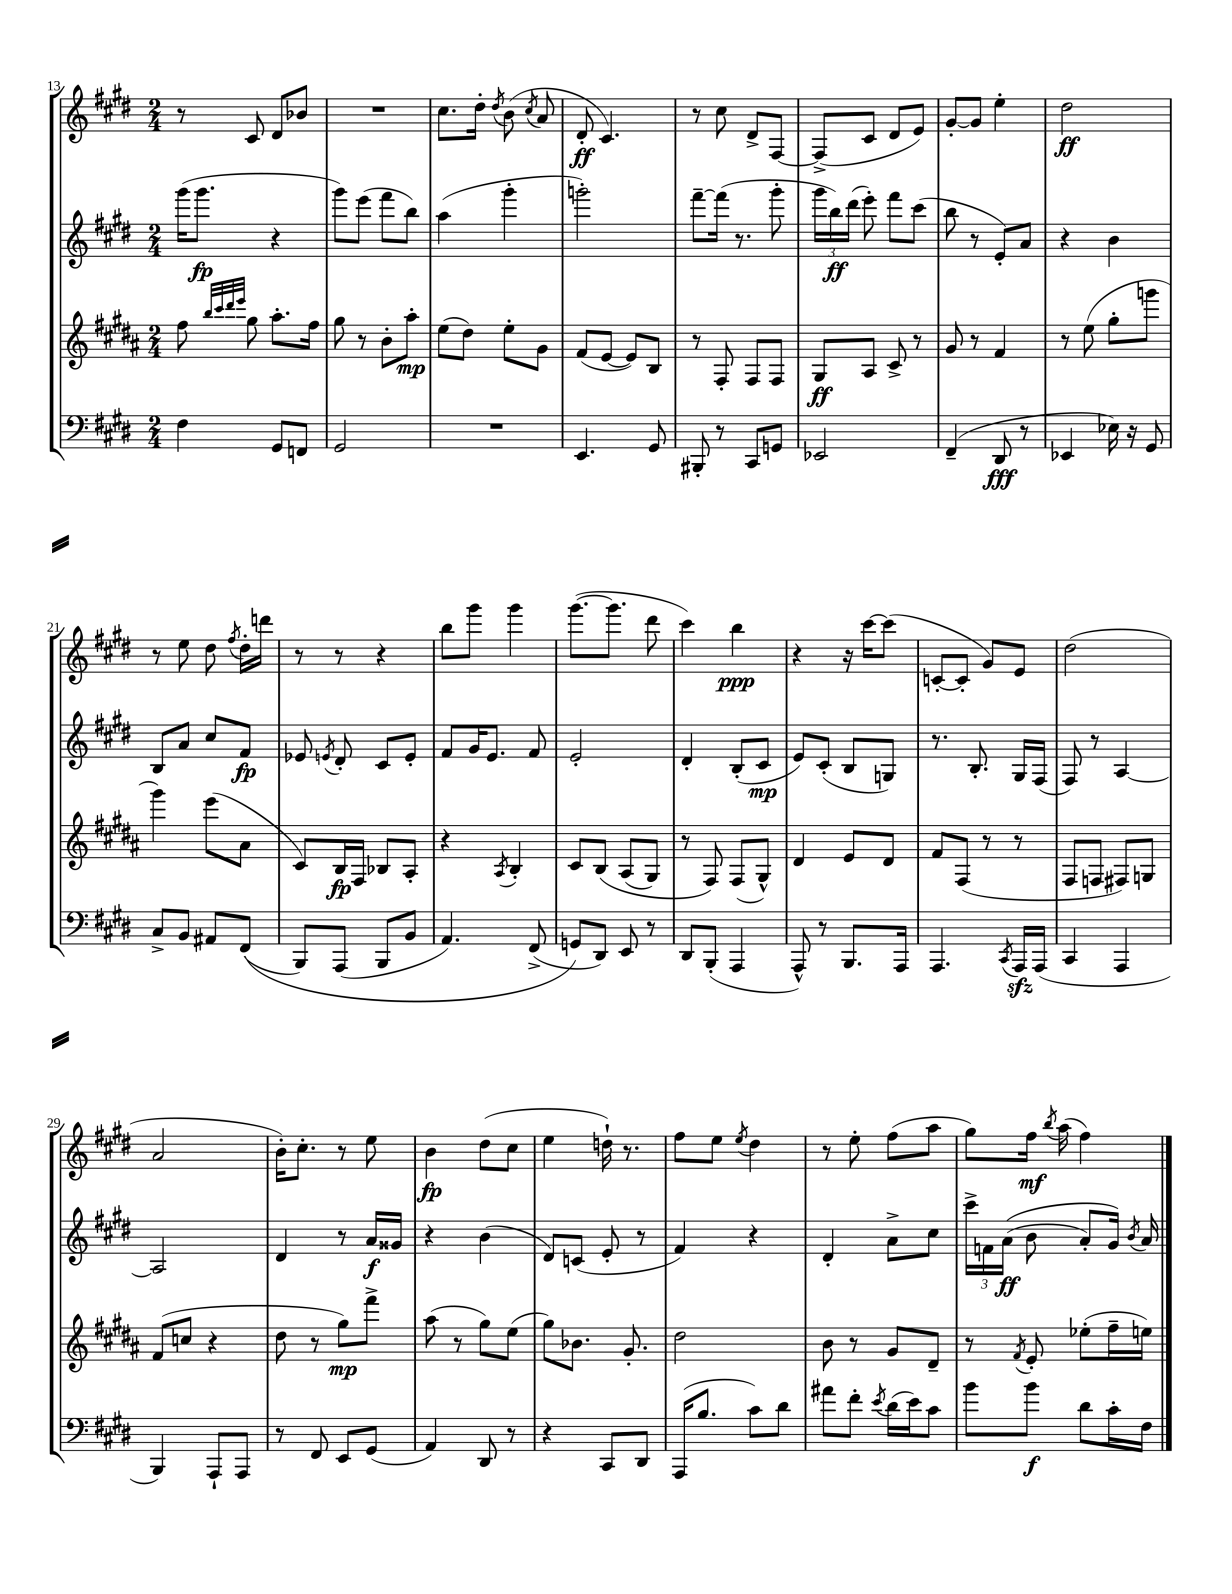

**kern	**kern	**kern	**kern
*staff4	*staff3	*staff2	*staff1
*clefF4	*clefG2	*clefG2	*clefG2
*k[f#c#g#d#]	*k[f#c#g#d#a#]	*k[f#c#g#d#]	*k[f#c#g#d#]
*M2/4	*M2/4	*M2/4	*M2/4
4F#	8ff#	(16ggg#	8r
.	.	8.ggg#	.
.	32qqbb	.	.
.	32qqccc#	.	.
.	32qqddd#	.	.
.	32qqeee	.	.
.	8gg#	.	8c#
8GG#	8.aa#'	4r	8d#
8FF	.	.	8b-
.	16ff#	.	.
=	=	=	=
2GG#	8gg#	8ggg#)	2r
.	8r	(8eee	.
.	8b'	8fff#	.
.	8aa#'	8bb)	.
=	=	=	=
2r	(8ee	(4aa	8.cc#
.	8dd#)	.	.
.	.	.	16dd#'
.	.	.	8qdd#
.	8ee'	4ggg#'	(8b
.	.	.	8qcc#
.	8g#	.	8a
=	=	=	=
4.EE	(8f#	2ggg')	8d#'
.	[8e	.	4.c#)
.	8e])	.	.
8GG#	8B	.	.
=	=	=	=
8BBB#'	8r	[8fff#~	8r
8r	8F#'	(16fff#]	8cc#
.	.	8.r	.
8CC#	8F#	.	8d#^
8GG	8F#	8ggg#'	[8F#
=	=	=	=
2EE-	8G#	24ggg#	(8F#^]
.	.	24bb)	.
.	.	(24ddd#	.
.	8A#	8eee')	8c#
.	8c#^	8fff#	8d#
.	8r	(8ccc#	8e)
=	=	=	=
(4FF#~	8g#	8bb	[8g#'
.	8r	8r	8g#]
8DD#	4f#	8e')	4ee'
8r	.	8a	.
=	=	=	=
4EE-	8r	4r	2dd#
.	(8ee	.	.
16E-)	8gg#'	4b	.
16r	.	.	.
8GG#	8ggg	.	.
=	=	=	=
8C#^	4ggg#)	8B	8r
8BB	.	8a	8ee
8AA#	(8eee	8cc#	8dd#
.	.	.	8qff#
&((8FF#	8a#	8f#	16dd#'
.	.	.	16ddd
=	=	=	=
8BBB)	8c#)	8e-	8r
.	.	8qe	.
(8AAA	16B	8d#'	8r
.	16F#	.	.
8BBB	8B-	8c#	4r
8BB	8A#'	8e'	.
=	=	=	=
4.AA)	4r	8f#	8bb
.	.	16g#	8ggg#
.	.	8.e	.
.	8qA#	.	.
.	4B'	.	4ggg#
(8FF#^	.	8f#	.
=	=	=	=
8GG&)	8c#	2e'	([8.ggg#
8DD#)	&(8B	.	.
.	.	.	8.ggg#]
8EE	(8A#	.	.
8r	8G#)	.	8ddd#
=	=	=	=
8DD#	8r	4d#'	4ccc#)
(8BBB'	8F#&)	.	.
4AAA	(8F#	(8B'	4bb
.	8G#^^)	8c#	.
=	=	=	=
8AAA^^)	4d#	8e)	4r
8r	.	(8c#'	.
8.BBB	8e	8B	16r
.	.	.	[16ccc#
.	8d#	8G)	(8ccc#]
16AAA	.	.	.
=	=	=	=
4.AAA	8f#	8.r	[8c'
.	(8F#	.	8c']
.	.	8.B'	.
.	8r	.	8g#)
8qCC#	.	.	.
16AAA	8r	16G#	8e
(16AAA	.	(16F#	.
=	=	=	=
4CC#	8F#	8F#)	(2dd#
.	8F	8r	.
4AAA	8F#)	[4A	.
.	8G	.	.
=	=	=	=
4BBB)	(8f#	2A]	2a
.	8cc	.	.
8AAA`	4r	.	.
8AAA	.	.	.
=	=	=	=
8r	8dd#	4d#	16b')
.	.	.	8.cc#'
8FF#	8r	.	.
8EE	8gg#)	8r	8r
(8GG#	8fff#^	16a	8ee
.	.	16g##	.
=	=	=	=
4AA)	(8aa#	4r	4b
.	8r	.	.
8DD#	8gg#)	(4b	(8dd#
8r	(8ee	.	8cc#
=	=	=	=
4r	8gg#)	8d#)	4ee
.	8.b-	(8c	.
8CC#	.	8e'	16dd`)
.	8.g#'	.	8.r
8DD#	.	8r	.
=	=	=	=
(16AAA	2dd#	4f#)	8ff#
8.B	.	.	.
.	.	.	8ee
.	.	.	8qee
8c#)	.	4r	4dd#
8d#	.	.	.
=	=	=	=
8a#	8b	4d#'	8r
8f#'	8r	.	8ee'
8qe	.	.	.
(16d#	8g#	8a^	(8ff#
16e)	.	.	.
8c#	8d#~	8cc#	8aa
=	=	=	=
8b	8r	24ccc#^	8gg#)
.	.	24f	.
.	.	&((24a	.
.	8qf#	.	.
8b	8e'	8b	16ff#
.	.	.	8qbb
.	.	.	(16aa
8d#	(8ee-'	8a')	4ff#)
16c#'	16ff#~	16g#&)	.
.	.	8qb	.
16F#	16ee)	16a	.
==	==	==	==
*-	*-	*-	*-
